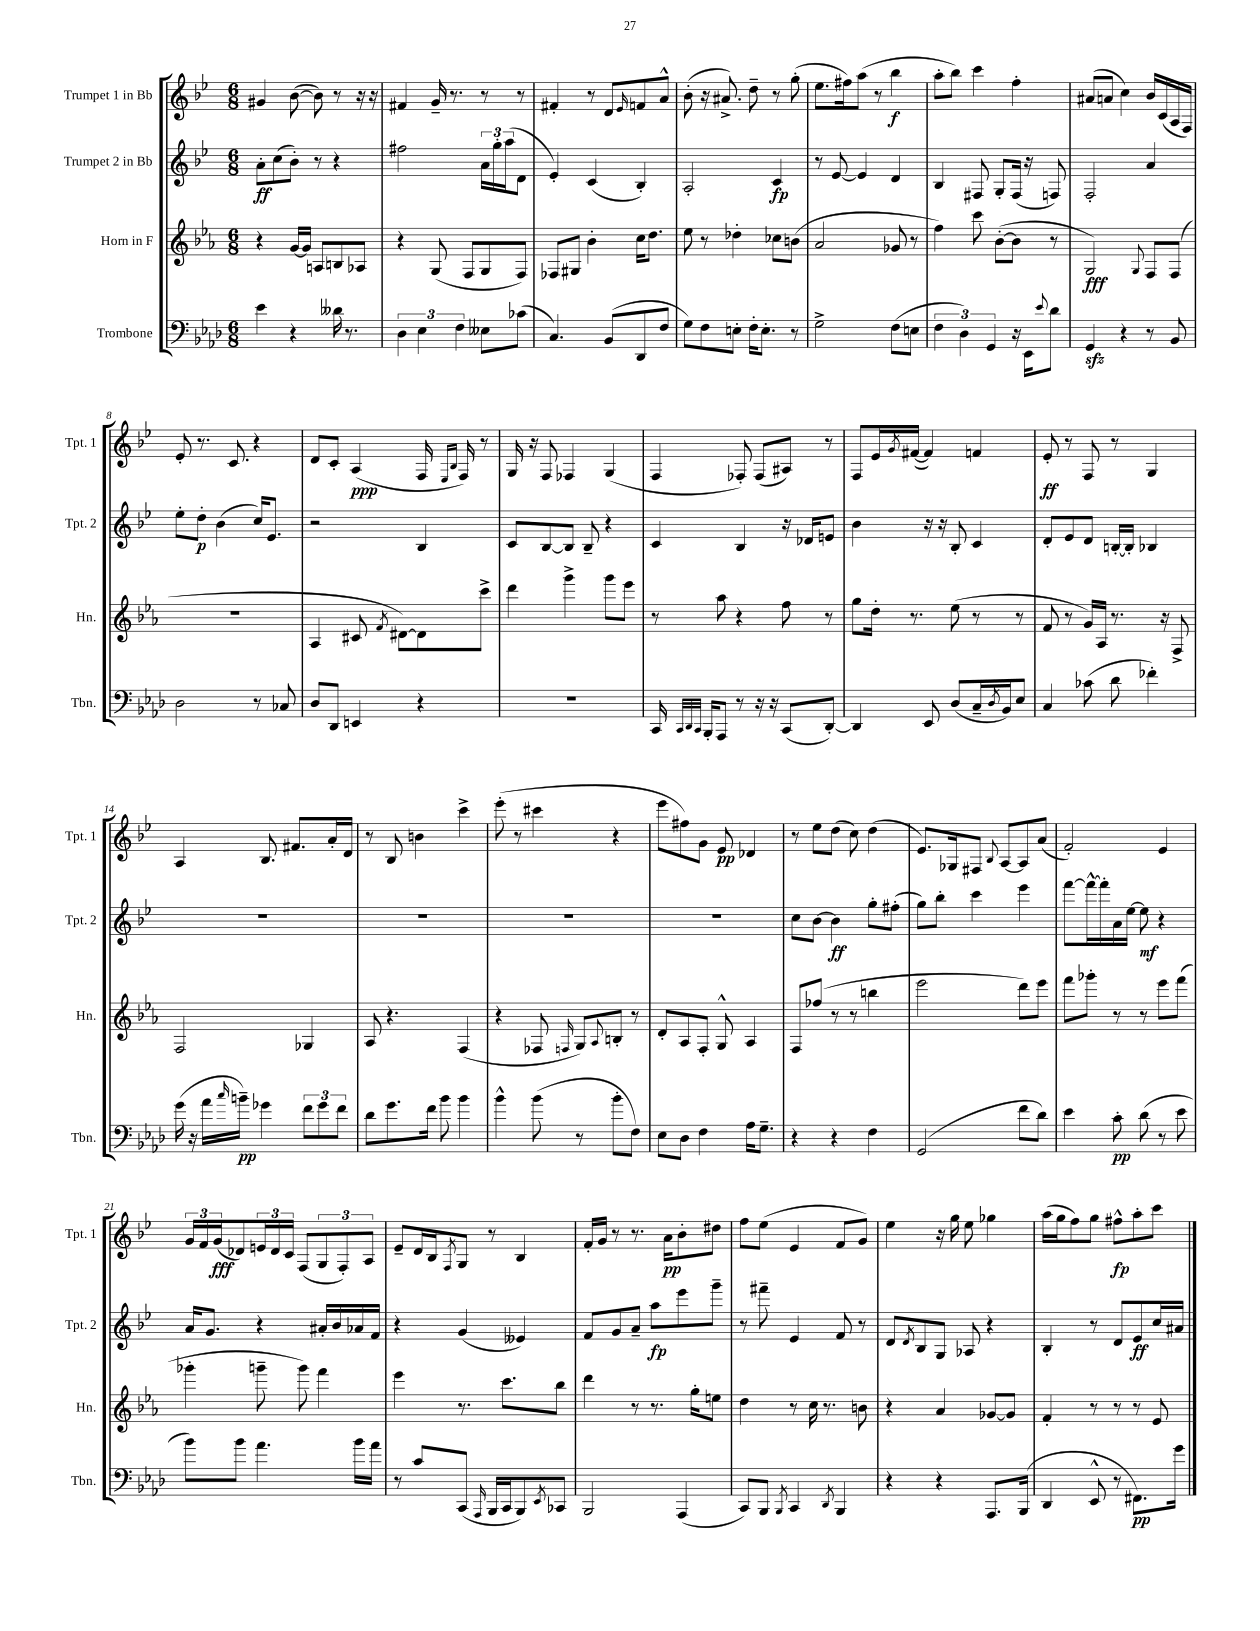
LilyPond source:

<<
\new StaffGroup <<
\new Staff = "s0" \with { instrumentName = "Trumpet 1 in Bb" shortInstrumentName = "Tpt. 1" } {
    \clef treble \key bes \major \numericTimeSignature \time 6/8
    gis'4 bes'8~( bes'8) r8 r16 r16 |
    fis'4 g'16-- r8. r8 r8 |
    fis'4-. r8 d'8 \grace { ees'16 } f'8 a'8-^ |
    bes'8-.( r16 ais'8.->) d''8-- r8 g''8-.( |
    ees''8. fis''16) a''8( r8 bes''4\f |
    a''8-. bes''8) c'''4 f''4-. |
    ais'8( a'8 c''4) bes'16 c'16( a16 f16) |
    ees'8-. r8. c'8. r4 |
    d'8 c'8-. a4\ppp( f16 \grace { ees16 bes16 } f16) r8 |
    g16 r16 f8 fes4 g4( |
    f4 fes8-.) fes8( ais8) r8 |
    f8 ees'16 \acciaccatura { g'8 } fis'16~( fis'4) f'4 |
    ees'8-.\ff r8 f8 r8 g4 |
    a4 bes8. fis'8. a'16-. d'16 |
    r8 bes8 b'4 c'''4-> |
    ees'''8-.( r8 cis'''4 r4 |
    ees'''8 fis''8) g'8 ees'8\pp des'4 |
    r8 ees''8 d''8( c''8) d''4( |
    ees'8.) ges16 fis8 \appoggiatura { bes8 } a8~ a8 a'8( |
    f'2-.) ees'4 |
    \tuplet 3/2 { g'16 f'16 g'16\fff( } des'8) \tuplet 3/2 { e'16 des'16 c'16 } f8( \tuplet 3/2 { g8 f8-.) a8 } |
    ees'8-- d'16 bes16 \acciaccatura { f8 } g8 r8 bes4 |
    f'16-. g'16 r8 r8. a'16\pp bes'8-. dis''8 |
    f''8 ees''8( ees'4 f'8 g'8) |
    ees''4 r16 g''16 ees''8 ges''4 |
    a''16( g''16 f''8) g''8 fis''8-^\fp a''8-. c'''8 \bar "|." |
}
\new Staff = "s1" \with { instrumentName = "Trumpet 2 in Bb" shortInstrumentName = "Tpt. 2" } {
    \clef treble \key bes \major \numericTimeSignature \time 6/8
    a'8-.\ff c''8( bes'8-.) r8 r4 |
    fis''2 \tuplet 3/2 { a'16 g''16-. a''16( } d'8 |
    ees'4-.) c'4( bes4-.) |
    a2-. c'4\fp |
    r8 ees'8~ ees'4 d'4 |
    bes4 fis8 g8-. fis16( r16 f8) |
    f2-. a'4 |
    ees''8-. d''8-.\p bes'4( c''16) ees'8. |
    r2 bes4 |
    c'8 bes8~ bes8 bes8-- r4 |
    c'4 bes4 r16 des'16 e'8 |
    bes'4 r16 r16 bes8-. c'4 |
    d'8-. ees'8 d'8 b16~-. b16-. bes4 |
    R2. |
    R2. |
    R2. |
    R2. |
    c''8 bes'8~ bes'4\ff g''8-. fis''8-.( |
    g''8) bes''8-. c'''4 ees'''4 |
    f'''8~ f'''16~-^ f'''16-. a'16 ees''16~ ees''8\mf r4 |
    a'16 g'8. r4 ais'16-. bes'16 aes'16 f'16 |
    r4 g'4( eeses'4) |
    f'8 g'8 a'8-- a''8\fp ees'''8 g'''8-- |
    r8 fis'''8-- ees'4 f'8 r8 |
    d'8 \acciaccatura { d'8 } bes8 g8 aes8 r4 |
    bes4-. r8 d'8 ees'8\ff c''16 ais'16 \bar "|." |
}
\new Staff = "s2" \with { instrumentName = "Horn in F" shortInstrumentName = "Hn." } {
    \clef treble \key ees \major \numericTimeSignature \time 6/8
    r4 g'16~ g'16 a8 b8 aes8 |
    r4 g8( f8 g8 f8) |
    fes8 gis8 bes'4-. c''16 d''8. |
    ees''8 r8 des''4-. ces''8 b'8( |
    aes'2 ges'8 r8 |
    f''4) c'''8 bes'8~-.( bes'8 r8 |
    g2\fff) \appoggiatura { g8 } f8 f8( |
    R2. |
    aes4 cis'8 \acciaccatura { f'8 } dis'8~) dis'8 c'''8-> |
    d'''4 g'''4-> g'''8 ees'''8 |
    r8 aes''8 r4 f''8 r8 |
    g''8 d''16-. r8. ees''8( r8 r8 |
    f'8 r8 g'16) aes16 r8. r16 f8-> |
    f2 ges4 |
    aes8 r4. f4( |
    r4 fes8 \grace { f16 } g8) \appoggiatura { aes8 } b8-. r8 |
    d'8-. aes8 f8-. g8-^ aes4 |
    f8 fes''8( r8 r8 b''4 |
    ees'''2 d'''8) ees'''8 |
    f'''8 ges'''8-. r8 r8 ees'''8 f'''8( |
    ges'''4-. g'''8-- g'''8) f'''4 |
    ees'''4 r8. c'''8. bes''8 |
    d'''4 r8 r8. g''16-. e''8 |
    d''4 r8 c''16 r8. b'8 |
    r4 aes'4 ges'8~ ges'8 |
    f'4-. r8 r8 r8 ees'8 \bar "|." |
}
\new Staff = "s3" \with { instrumentName = "Trombone" shortInstrumentName = "Tbn." } {
    \clef bass \key aes \major \numericTimeSignature \time 6/8
    ees'4 r4 deses'16 r8. |
    \tuplet 3/2 { des4 ees4 f4 } eeses8 ces'8( |
    c4.) bes,8( des,8 f8 |
    g8) f8 e8-. f16-. e8.-. r8 |
    g2-> f8( e8 |
    \tuplet 3/2 { f4 des4) g,4 } r16 ees,16 \appoggiatura { ees'8 } des'8 |
    g,4\sfz r4 r8 bes,8 |
    des2 r8 ces8 |
    des8 des,8 e,4 r4 |
    R2. |
    c,16 \grace { c,32 des,32 c,32 } bes,,16-. aes,,8 r8 r16 r16 c,8( des,8~-.) |
    des,4 ees,8 des8( c16-- \acciaccatura { des8 } bes,16) ees8 |
    c4 ces'8( des'8 fes'4-.) |
    g'16( r16 aes'16 \grace { c''16 } b'16--\pp) ges'4 \tuplet 3/2 { f'8 ges'8 f'8 } |
    des'8 g'8. f'16 bes'8 bes'4 |
    bes'4-^ bes'8( r8 bes'8-. f8) |
    ees8 des8 f4 aes16 g8.-- |
    r4 r4 f4 |
    g,2( f'8 des'8) |
    ees'4 c'8-.\pp des'8( r8 ees'8 |
    bes'8) bes'8 aes'4. bes'16 aes'16 |
    r8 c'8 c,8( \grace { aes,,16 } bes,,16 c,16 bes,,8) \acciaccatura { ees,8 } ces,8 |
    bes,,2 aes,,4( |
    c,8) bes,,8 \acciaccatura { bes,,8 } c,4 \acciaccatura { des,8 } bes,,4 |
    r4 r4 aes,,8. bes,,16( |
    des,4 ees,8-^ r8 fis,8.\pp) g'16 \bar "|." |
}
>>
>>
